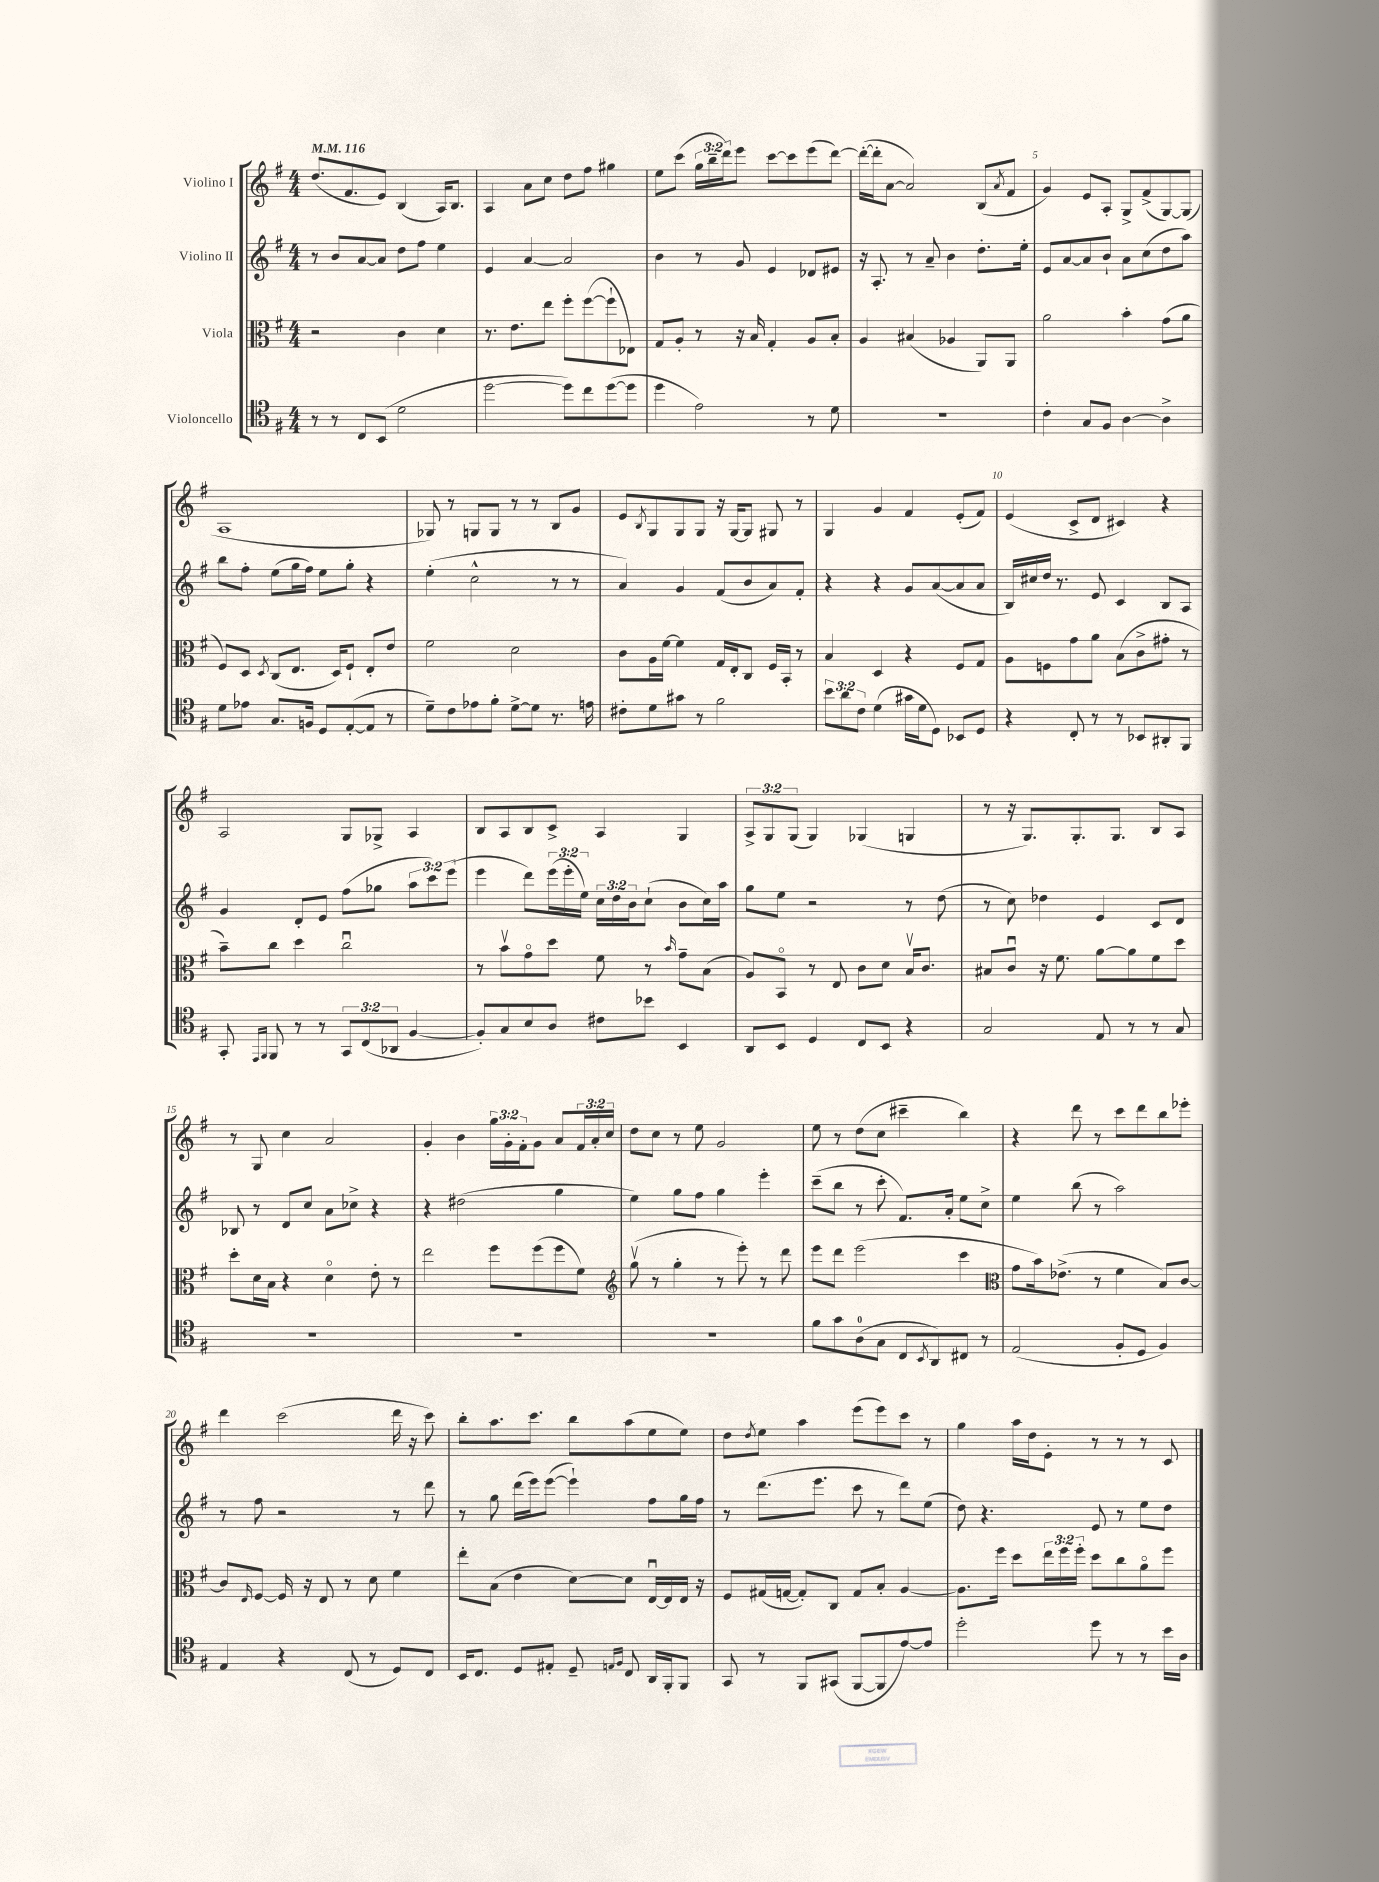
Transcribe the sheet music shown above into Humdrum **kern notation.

**kern	**kern	**kern	**kern
*part4	*part3	*part2	*part1
*staff4	*staff3	*staff2	*staff1
*I"Violoncello	*I"Viola	*I"Violino II	*I"Violino I
*clefC4	*clefC3	*clefG2	*clefG2
*k[f#]	*k[f#]	*k[f#]	*k[f#]
*M4/4	*M4/4	*M4/4	*M4/4
*MM116	*MM116	*MM116	*MM116
=1	=1	=1	=1
8r	2r	8r	(8.dd/L
8r	.	8b/L	.
.	.	.	8.f#/
8C/L	.	[8a/	.
(8BB/J	.	8a/J]	8e/J)
2d\	4c\	8dd\L	(4B/
.	.	8ff#\J	.
.	4d\	4ee\	16A/KL)
.	.	.	8.B/J
=2	=2	=2	=2
[2dd\	8.r	4e/	4A/
.	8.e\L	.	.
.	.	[4a/	8a\L
.	8ee\J	.	8cc\J
8dd\L])	8ff#'\L	2a/]	8dd\L
8cc\	([8ff#\	.	8ff#\J
([8dd\	8ff#`\]	.	4gg#X\
8dd\J]	8E-X\J)	.	.
=3	=3	=3	=3
4dd\	8G/L	4b\	8ee\L
.	8A'/J	.	(8ccc\J
2e\)	8r	8r	24gg\LL
.	.	.	24bb~\
.	.	.	24ddd\J)
.	16r	8g/	8eee\J
.	16B/	.	.
.	4G'/	4e/	[8ccc\L
.	.	.	8ccc\]
8r	8A/L	8d-X/L	(8eee\
8d\	8B'/J	8e#X/J	[8ddd\J)
=4	=4	=4	=4
1r	4A/	16r	(16ddd'\LL_
.	.	8.A'/	16ddd'\J]
.	.	.	[8a\J
.	(4B#X/	8r	2a/])
.	.	8a~/	.
.	4A-X/	4b\	.
.	8AA/L)	8.dd'\L	(8B/L
.	.	.	8qa/
.	8AA/J	.	8f#/J
.	.	16ee'\Jk	.
=5	=5	=5	=5
4c'\	2a\	8e/L	4g/)
.	.	[8a/	.
8G/L	.	8a/]	8e/L
8F#/J	.	8b`/J	8A'/J
[4A\	4b'\	8a\L	8G^/L
.	.	(8cc\	(8f#^/
4A^\]	(8g\L	8dd\	[8G/)
.	8a\J	8aa\J)	(8G/J]
!!LO:LB:g=z
=6	=6	=6	=6
8d\L	8F#/L)	8bb\L	1A
8e-X\J	8D/J	8ff#'\J	.
.	8qD/	.	.
8.G/L	(8C/L	(8ee\L	.
.	8.E/J	16gg\L	.
16Fn/Jk	.	16ff#\JJ)	.
8D/L	.	8ee\L	.
.	16D/KL)	.	.
([8E'/	8F#`/J	8gg'\J	.
8E/J]	8E'/L	4r	.
8r	8e/J	.	.
=7	=7	=7	=7
8d~\L)	2f#\	(4ee'\	8G-X/)
8c\	.	.	8r
8e-X\	.	2cc^^\	8Gn/L
8f#'\J	.	.	8G/J
[8d^\L	2d\	.	8r
8d\J]	.	.	8r
8.r	.	8r	8B/L
.	.	8r	8g/J
16en\	.	.	.
=8	=8	=8	=8
8c#X'\L	8c\L	4a/)	8e/L
.	.	.	8qB/
8d\	16A\L	.	8G/
.	[16f#\JJ	.	.
8g#X\J	4f#\]	4g/	8G/
8r	.	.	8G/J
2f#\	16G/LL	(8f#/L	16r
.	16E'/J	.	[16G/KL
.	8C/J	8b/	8G/J]
.	16F#/LL	8a/)	8G#X/
.	16BB'/JJ	.	.
.	8r	8f#'/J	8r
=9	=9	=9	=9
12b\L	4B/	4r	4G/
12a\	.	.	.
12c\J	.	.	.
(4d\	4D/	4r	4g/
16g#X\LL	4r	8g/L	4f#/
16d\J	.	.	.
8D\J)	.	([8a/	.
8BB-X/L	8F#/L	8a/]	(8e'/L
8D/J	8G/J	8a/J	8f#/J)
=10	=10	=10	=10
4r	8A\L	16B/LL)	(4e/
.	.	16cc#X/	.
.	8Fn\	16dd/JJ	.
.	.	8.r	.
8C'/	8g\	.	8c^/L
8r	8a\J	8e/	8d/J
8r	(8B\L	4c/	4c#X/)
8BB-X/L	8c^\	.	.
8AA#X'/	8g#X'\J	8B/L	4r
8FF#/J	8r	8A/J	.
!!LO:LB:g=z
=11	=11	=11	=11
8GG'/	8b~\L)	4g/	2A/
16qqEE/LL	.	.	.
16qqFF#/JJ	.	.	.
8FF#/	8cc\J	.	.
8r	4dd\	8d'/L	.
8r	.	8e/J	.
12GG/L	2ccu\	(8ff#\L	8G/L
(12C/	.	.	.
.	.	8gg-X\J	8G-X^/J
12AA-X/J	.	.	.
[4F#/	.	12aa\L	4A/
.	.	12ccc\)	.
.	.	(12eee\J	.
=12	=12	=12	=12
8F#'/L])	8r	4eee\	8B/L
8G/	8bv\L	.	8A/
8B/	8g\	8ddd\L)	8B/
8A/J	8dd\J	(24eee\L	8c^/J
.	.	24eee'\	.
.	.	24ee\JJ)	.
8c#X\L	8f#\	24cc\LL	4A/
.	.	24dd\	.
.	.	24b\J	.
8b-X\J	8r	(8cc`\J	.
.	16qqb/	.	.
4BB/	8g~\L	8b\L	4G/
.	(8B\J	16cc\L)	.
.	.	16aa\JJ	.
=13	=13	=13	=13
8AA/L	8A/L)	8gg\L	12A^/L
.	.	.	12G/
8BB/J	8BB/J	8ee\J	.
.	.	.	(12G/J
4D/	8r	2r	4G/)
.	8E/	.	.
8C/L	8c\L	.	(4G-X/
8BB/J	8d\J	.	.
4r	16Bv/KL	8r	4Gn/
.	8.c/J	.	.
.	.	(8dd\	.
=14	=14	=14	=14
2G/	8B#X/L	8r	8r
.	8cu/J	8cc\)	16r
.	.	.	8.G/L)
.	16r	4dd-X\	.
.	8.f#\	.	.
.	.	.	8.G'/
8E/	[8a\L	4e/	.
.	.	.	8.G/J
8r	8a\]	.	.
8r	8f#\	8c/L	8B/L
8G/	8dd\J	8d/J	8A/J
!!LO:LB:g=z
=15	=15	=15	=15
1r	8dd'\L	8B-X/	8r
.	16d\L	8r	8G/
.	16B\JJ	.	.
.	4r	8d/L	4cc\
.	.	8cc/J	.
.	4d\	8a\L	2a/
.	.	8cc-X^\J	.
.	8e'\	4r	.
.	8r	.	.
=16	=16	=16	=16
1r	2ee\	4r	4g'/
.	.	(2dd#X\	4b\
.	8ff#\L	.	24gg\LL
.	.	.	24g'\
.	.	.	24f#'\J
.	(8ff#\	.	8g\J
.	8ff#\	4gg\	8a/L
.	8f#\J)	.	24f#/L
.	.	.	24a'/
.	.	.	24cc/JJ
=17	=17	=17	=17
*	*clefG2	*	*
1r	(8ggv\	4ee\)	8dd\L
.	8r	.	8cc\J
.	4gg'\	8gg\L	8r
.	.	8ff#\J	8ee\
.	8r	4gg\	2g/
.	8eee'\)	.	.
.	8r	4eee'\	.
.	8ddd\	.	.
=18	=18	=18	=18
8f#\L	8eee\L	(8ccc~\L	8ee\
8g\	8ddd\J	8bb\J	8r
(8A\	(2eee\	8r	(8dd\L
8G\J	.	8ccc'\	8cc\J
8C/L	.	8.f#/L)	4ccc#X~\
8qBB/	.	.	.
8AA/)	.	.	.
.	.	16a'/Jk	.
8C#X/J	4ccc\	8ee\L	4bb\)
8r	.	8cc^\J	.
=19	=19	=19	=19
*	*clefC3	*	*
(2E/	8g\L	4ee\	4r
.	16b\k)	.	.
.	(8.e-X^\J	.	.
.	.	(8bb\	8ddd\
.	8r	8r	8r
8F#'/L	4f#\	2aa\)	8ccc\L
8D/J	.	.	8ddd\
4F#/)	8B/L)	.	8bb\
.	[8c/J	.	8eee-X'\J
!!LO:LB:g=z
=20	=20	=20	=20
4E/	8c/L]	8r	4ddd\
.	16qqE/	.	.
.	[8F#/J	8ff#\	.
4r	16F#/]	2r	(2ccc\
.	16r	.	.
.	8E/	.	.
(8C/	8r	.	.
8r	8d\	.	.
8D/L)	4f#\	8r	16ddd\
.	.	.	16r
8C/J	.	8ddd\	8ccc\)
=21	=21	=21	=21
16BB/KL	8ee'\L	8r	8bb'\L
8.C/J	.	.	.
.	(8B\J	8gg\	8.aa\
8D/L	4e\	(16ddd\LL	.
.	.	16eee\J)	8.ccc\J
8E#X'/J	.	([8eee\J	.
8D~/	[8d\L)	4eee`\])	8bb\L
16qqEn/LL	.	.	.
16qqF#/JJ	.	.	.
8C/	8d\J]	.	(8aa\
16AA/LL	[16Eu/LL	8ff#\L	8ee\
16FF#'/J	16E/]	.	.
8FF#/J	16E/JJ	16gg\L	8ee\J)
.	16r	16ff#\JJ	.
=22	=22	=22	=22
8GG/	8F#/L	8r	8dd\L
.	.	.	8qdd/
8r	(16G#X/L	(8.ddd\L	8ee\J
.	[16Gn/JJ	.	.
8FF#/L	8G'/L])	.	4aa\
.	.	8.eee\J	.
(8GG#X/J	8C/J	.	.
[8FF#/L	8G/L	8ccc\	(8eee\L
8FF#/]	8B'/J	8r	8eee\)
[8e/)	[4A/	8ddd\L)	8ccc\J
8e/J]	.	(8ee\J	8r
=23	=23	=23	=23
2dd'\	8.A\L]	8dd\)	4gg\
.	.	4.r	.
.	16ff#\Jk	.	.
.	8dd\L	.	16aa\LL
.	.	.	16dd\J
.	24ee\L	.	8e'\J
.	24ff#\	.	.
.	24ff#'\JJ	.	.
8dd\	8dd\L	8e/	8r
8r	8cc\	8r	8r
8r	8a\	8ee\L	8r
16b\LL	8ff#\J	8dd\J	8c/
16A\JJ	.	.	.
==	==	==	==
*-	*-	*-	*-
